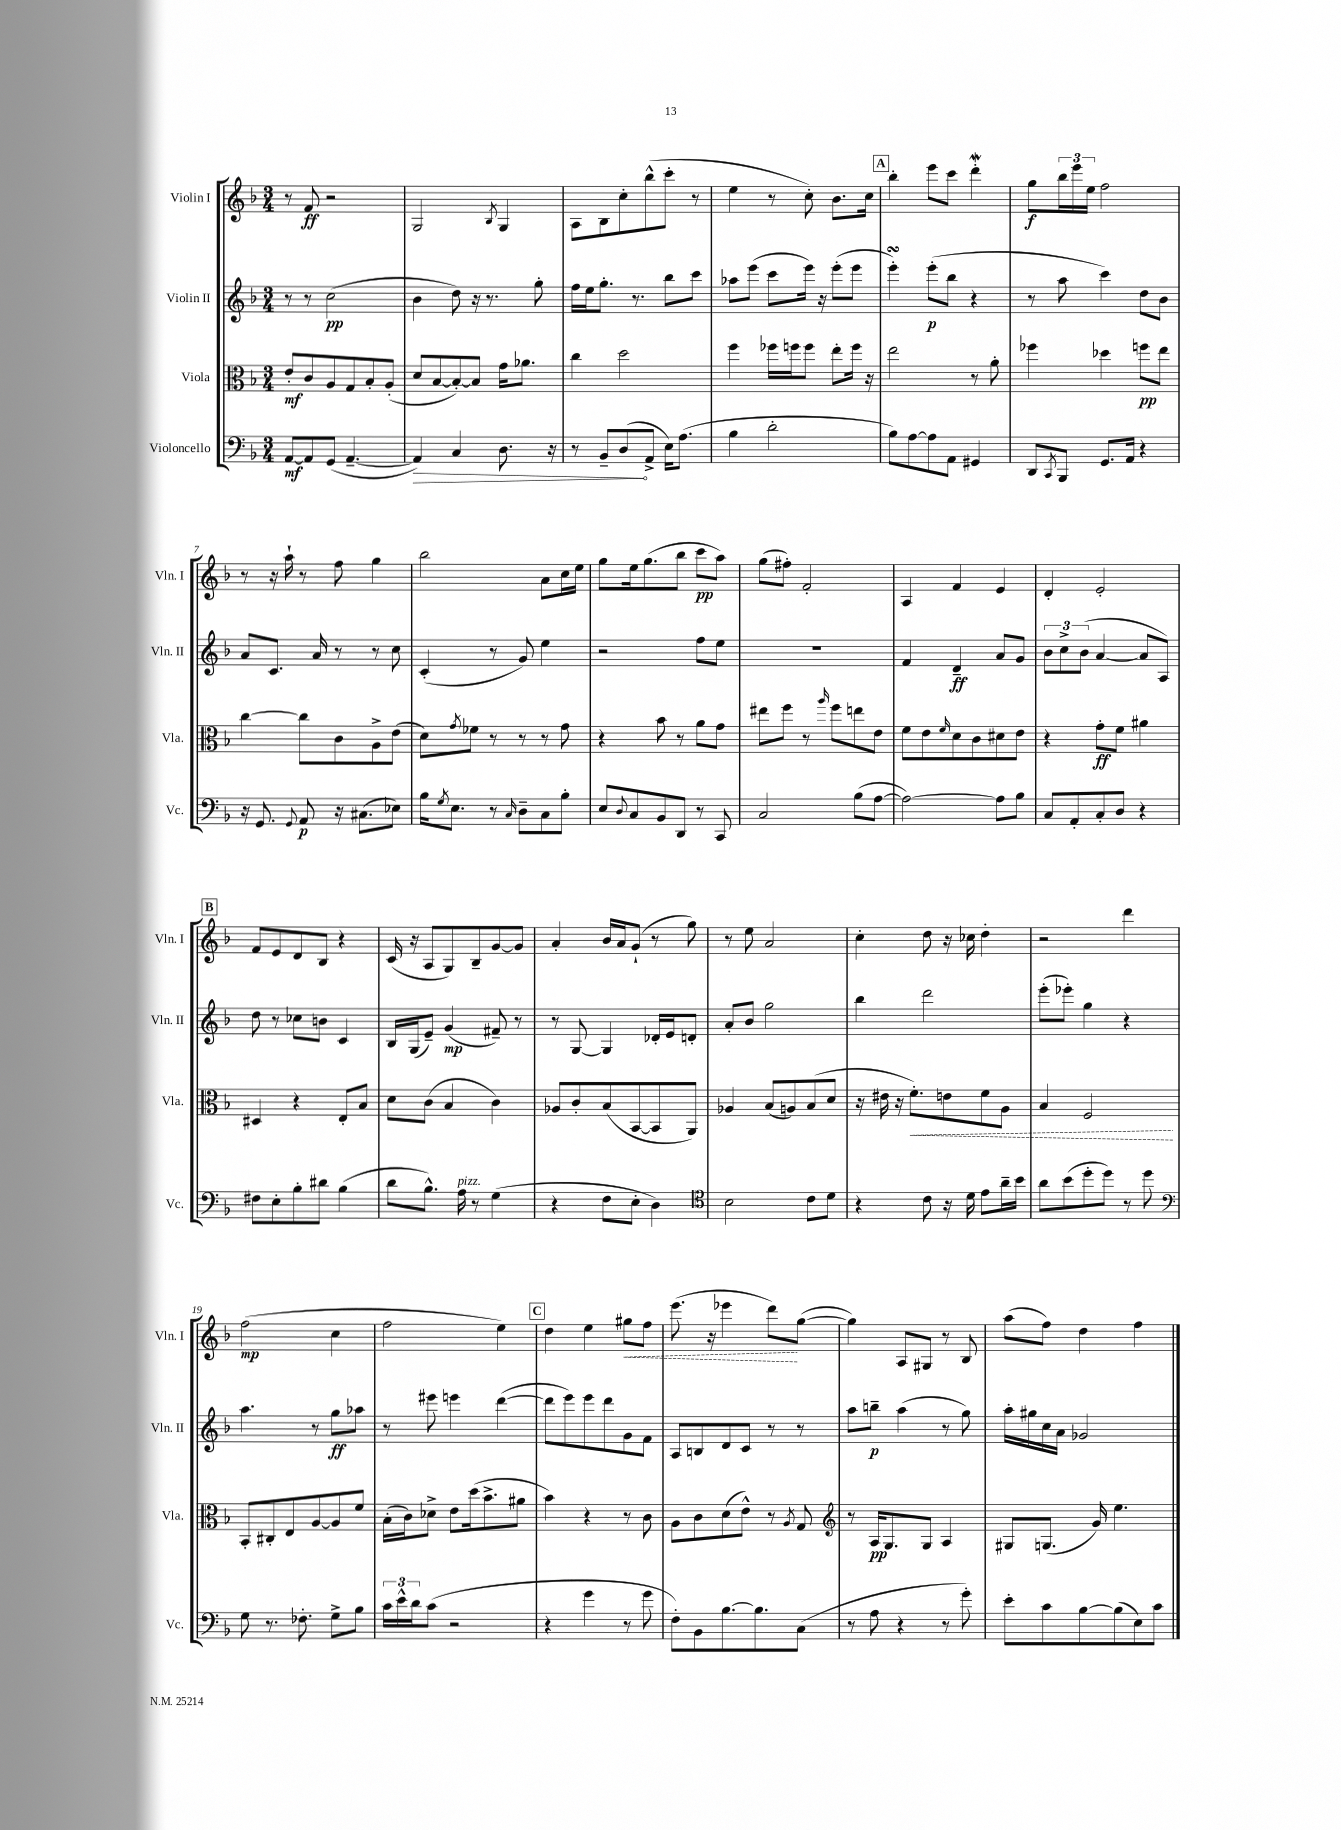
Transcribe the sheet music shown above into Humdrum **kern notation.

**kern	**dynam	**kern	**dynam	**kern	**dynam	**kern	**dynam
*part4	*part4	*part3	*part3	*part2	*part2	*part1	*part1
*staff4	*staff4	*staff3	*staff3	*staff2	*staff2	*staff1	*staff1
*I"Violoncello	*	*I"Viola	*	*I"Violin II	*	*I"Violin I	*
*I'Vc.	*	*I'Vla.	*	*I'Vln. II	*	*I'Vln. I	*
*clefF4	*	*clefC3	*	*clefG2	*	*clefG2	*
*k[b-]	*	*k[b-]	*	*k[b-]	*	*k[b-]	*
*M3/4	*	*M3/4	*	*M3/4	*	*M3/4	*
=1	=1	=1	=1	=1	=1	=1	=1
[8AA/L	mf	8e'/L	mf	8r	.	8r	.
8AA/]	.	8c/	.	8r	.	8f/	ff
(8GG/J	.	8A/	.	(2cc\	pp	2r	.
[4.AA~/	.	8G/	.	.	.	.	.
.	.	8B-'/	.	.	.	.	.
.	.	(8A'/J	.	.	.	.	.
=2	=2	=2	=2	=2	=2	=2	=2
!	!LO:HP:b	!	!	!	!	!	!
4AA/])	>	8d/L	.	4b-\	.	2G/	.
.	.	[8B-/	.	.	.	.	.
4C/	.	8B-'/_)	.	8dd\)	.	.	.
.	.	8B-/J]	.	16r	.	.	.
.	.	.	.	8.r	.	.	.
.	.	.	.	.	.	8qB-/	.
8.D\	.	16g\KL	.	.	.	4G/	.
.	.	8.a-X\J	.	.	.	.	.
.	.	.	.	8gg'\	.	.	.
16r	.	.	.	.	.	.	.
=3	=3	=3	=3	=3	=3	=3	=3
8r	.	4cc\	.	16ff\LL	.	8A\L	.
.	.	.	.	16ee\J	.	.	.
8BB-~/L	.	.	.	8.gg'\J	.	8B-\	.
(8D/	.	2dd\	.	.	.	8cc'\	.
.	.	.	.	8.r	.	.	.
8AA^/J	]	.	.	.	.	(8bb-^^\	.
16E\KL)	.	.	.	8bb-\L	.	8ccc'\J	.
(8.A\J	.	.	.	.	.	.	.
.	.	.	.	8ccc\J	.	8r	.
=4	=4	=4	=4	=4	=4	=4	=4
4B-\	.	4ff\	.	8aa-X\L	.	4ee\	.
.	.	.	.	(8eee\J	.	.	.
2d'\	.	16ff-X\LL	.	8ccc\L	.	8r	.
.	.	16ffn\J	.	.	.	.	.
.	.	8ff\J	.	16eee\Jk)	.	8cc'\)	.
.	.	.	.	16r	.	.	.
.	.	8ee'\L	.	(8eee'\L	.	8.b-\L	.
.	.	16ff\Jk	.	8eee\J	.	.	.
.	.	16r	.	.	.	16cc\Jk	.
!!LO:REH:place=s1:t=A
=5	=5	=5	=5	=5	=5	=5	=5
8B-\L)	.	2ee\	.	4eeesSsS'\)	.	4bb-'\	.
[8A\	.	.	.	.	.	.	.
8A\]	.	.	.	(8eee'\L	p	8eee\L	.
8AA\J	.	.	.	8bb-\J	.	8ccc\J	.
4GG#X/	.	8r	.	4r	.	4dddW'\	.
.	.	8a'\	.	.	.	.	.
=6	=6	=6	=6	=6	=6	=6	=6
8DD/L	.	4ff-X\	.	8r	.	8gg\L	f
8qCC/	.	.	.	.	.	.	.
8BBB-/J	.	.	.	8aa\	.	24bb-\L	.
.	.	.	.	.	.	24eee\	.
.	.	.	.	.	.	24ee\JJ	.
8.GG/L	.	4dd-X\	.	4ccc\)	.	2ff\	.
16AA/Jk	.	.	.	.	.	.	.
4r	.	8ffn\L	pp	8dd\L	.	.	.
.	.	8ee\J	.	8b-\J	.	.	.
!!LO:LB:g=z
=7	=7	=7	=7	=7	=7	=7	=7
16r	.	[4cc\	.	8a/L	.	8r	.
8.GG/	.	.	.	.	.	.	.
.	.	.	.	8.c/J	.	16r	.
.	.	.	.	.	.	16aa`\	.
8qqGG/	.	.	.	.	.	.	.
8AA/	p	8cc\L]	.	.	.	8r	.
.	.	.	.	16a/	.	.	.
16r	.	8c\	.	8r	.	8ff\	.
(8.C#X\L	.	.	.	.	.	.	.
.	.	8A^\	.	8r	.	4gg\	.
8E-X\J)	.	(8e\J	.	8cc\	.	.	.
=8	=8	=8	=8	=8	=8	=8	=8
16B-\KL	.	8d\L)	.	(4c'/	.	2bb-\	.
8qG/	.	.	.	.	.	.	.
8.E\J	.	.	.	.	.	.	.
.	.	8qg/	.	.	.	.	.
.	.	8f-X\J	.	.	.	.	.
8r	.	8r	.	8r	.	.	.
16qqC/	.	.	.	.	.	.	.
8D~\L	.	8r	.	8g/)	.	.	.
8C\	.	8r	.	4ee\	.	8a\L	.
8B-'\J	.	8g\	.	.	.	16cc\L	.
.	.	.	.	.	.	16ee\JJ	.
=9	=9	=9	=9	=9	=9	=9	=9
8E/L	.	4r	.	2r	.	8gg\L	.
8qqD/	.	.	.	.	.	.	.
8C/	.	.	.	.	.	16ee\k	.
.	.	.	.	.	.	(8.gg\	.
8BB-/	.	8b-\	.	.	.	.	.
8DD/J	.	8r	.	.	.	8bb-\J	.
8r	.	8a\L	.	8ff\L	.	8ccc\L	pp
8CC/	.	8g\J	.	8ee\J	.	8aa\J)	.
=10	=10	=10	=10	=10	=10	=10	=10
2C/	.	8ee#X\L	.	2.r	.	(8gg\L	.
.	.	8ff\J	.	.	.	8ff#X'\J)	.
.	.	8r	.	.	.	2f'/	.
.	.	16qqaa/	.	.	.	.	.
.	.	8ff\L	.	.	.	.	.
(8B-\L	.	8een\	.	.	.	.	.
[8A\J	.	8e\J	.	.	.	.	.
=11	=11	=11	=11	=11	=11	=11	=11
2A\_)	.	8f\L	.	4f/	.	4A/	.
.	.	8e\	.	.	.	.	.
.	.	16qqf/	.	.	.	.	.
.	.	8d\	.	4d~/	ff	4f/	.
.	.	8c\	.	.	.	.	.
8A\L]	.	8d#X\	.	8a/L	.	4e/	.
8B-\J	.	8e\J	.	8g/J	.	.	.
=12	=12	=12	=12	=12	=12	=12	=12
8C/L	.	4r	.	12b-\L	.	4d'/	.
.	.	.	.	12cc^\	.	.	.
8AA'/	.	.	.	.	.	.	.
.	.	.	.	(12b-\J	.	.	.
8C'/	.	8g'\L	ff	[4a/	.	2e'/	.
8D/J	.	8f\J	.	.	.	.	.
4r	.	4a#X\	.	8a/L]	.	.	.
.	.	.	.	8A/J)	.	.	.
!!LO:LB:g=z
!!LO:REH:place=s1:t=B
=13	=13	=13	=13	=13	=13	=13	=13
8F#X\L	.	4D#X/	.	8dd\	.	8f/L	.
8E'\	.	.	.	8r	.	8e/	.
8B-'\	.	4r	.	8cc-X\L	.	8d/	.
8d#X\J	.	.	.	8bn\J	.	8B-/J	.
(4B-\	.	8E'/L	.	4c/	.	4r	.
.	.	8B-/J	.	.	.	.	.
=14	=14	=14	=14	=14	=14	=14	=14
8d\L	.	8d\L	.	16B-/LL	.	(16c/	.
.	.	.	.	(16G/J	.	16r	.
8.B-^^\J)	.	(8c\J	.	8e~/J)	.	8A/L	.
.	.	4B-/	.	(4g/	mp	8G/)	.
!LO:TX:a:i:t=pizz.	!	!	!	!	!	!	!
16A\	.	.	.	.	.	.	.
8r	.	.	.	.	.	8B-~/	.
(4G\	.	4c\)	.	8f#X~/)	.	[8g/	.
.	.	.	.	8r	.	8g/J]	.
=15	=15	=15	=15	=15	=15	=15	=15
4r	.	8A-X/L	.	8r	.	4a'/	.
.	.	8c'/	.	[8G/	.	.	.
8F\L	.	(8B-/	.	4G/]	.	16b-/LL	.
.	.	.	.	.	.	16a/J	.
8E'\J	.	[8BB-/	.	.	.	(8g`/J	.
4D\)	.	8BB-/]	.	16d-X'/LL	.	8r	.
.	.	.	.	16e/J	.	.	.
.	.	8AA/J)	.	8dn'/J	.	8gg\)	.
=16	=16	=16	=16	=16	=16	=16	=16
*clefC4	*	*	*	*	*	*	*
2B-\	.	4A-X/	.	8a'/L	.	8r	.
.	.	.	.	8b-/J	.	8ee\	.
.	.	(8B-/L	.	2gg\	.	2a/	.
.	.	8An/)	.	.	.	.	.
8c\L	.	(8B-/	.	.	.	.	.
8d\J	.	8d/J	.	.	.	.	.
=17	=17	=17	=17	=17	=17	=17	=17
4r	.	16r	.	4bb-\	.	4cc'\	.
.	.	16e#X\	.	.	.	.	.
.	.	16r	.	.	.	.	.
!	!	!	!LO:HP:b	!	!	!	!
.	.	8.f'\L)	<	.	.	.	.
8c\	.	.	.	2ddd\	.	8dd\	.
16r	.	8en\	.	.	.	16r	.
16d\	.	.	.	.	.	16cc-X\	.
8e\L	.	8f\	.	.	.	4dd'\	.
16a~\L	.	8A\J	.	.	.	.	.
16b-\JJ	.	.	.	.	.	.	.
=18	=18	=18	=18	=18	=18	=18	=18
8a\L	.	4B-/	.	(8eee'\L	.	2r	.
(8b-\	.	.	.	8eee-X'\J)	.	.	.
8dd'\	.	2F/	.	4gg\	.	.	.
8dd\J)	.	.	.	.	.	.	.
8r	.	.	.	4r	.	4ddd\	.
8dd\	.	.	.	.	.	.	.
.	.	.	[	.	.	.	.
!!LO:LB:g=z
=19	=19	=19	=19	=19	=19	=19	=19
*clefF4	*	*	*	*	*	*	*
8G\	.	8BB-'/L	.	4.aa\	.	(2ff\	mp
8.r	.	8C#X'/	.	.	.	.	.
.	.	8E/	.	.	.	.	.
8.F-X'\	.	.	.	.	.	.	.
.	.	[8A/	.	8r	.	.	.
8G^\L	.	8A/]	.	8gg\L	ff	4cc\	.
8B-\J	.	8f/J	.	8aa-X\J	.	.	.
=20	=20	=20	=20	=20	=20	=20	=20
24c\LL	.	(16B-'\LL	.	8r	.	2ff\	.
24e^^\	.	.	.	.	.	.	.
.	.	16c\J)	.	.	.	.	.
24d\J	.	.	.	.	.	.	.
(8c\J	.	8d-X^\J	.	8eee#X\	.	.	.
2r	.	8e\L	.	4eeen\	.	.	.
.	.	(16dd\k	.	.	.	.	.
.	.	8.b-^\	.	.	.	.	.
.	.	.	.	([4ddd\	.	4ee\)	.
.	.	8a#X\J	.	.	.	.	.
!!LO:REH:place=s1:t=C
=21	=21	=21	=21	=21	=21	=21	=21
4r	.	4b-\)	.	8ddd\L]	.	4dd\	.
.	.	.	.	8eee\)	.	.	.
4g\	.	4r	.	8eee\	.	4ee\	.
.	.	.	.	8ddd\	.	.	.
!	!	!	!	!	!	!	!LO:HP:b
8r	.	8r	.	8g\	.	8gg#X\L	<
8g\	.	8c\	.	8f\J	.	8ff\J	.
=22	=22	=22	=22	=22	=22	=22	=22
8F'\L)	.	8A\L	.	8A/L	.	(8.eee\	.
8BB-\	.	8c\	.	8Bn/	.	.	.
.	.	.	.	.	.	16r	.
[8.B-\	.	(8d\	.	8d/	.	4eee-X\	.
.	.	8e^^\J)	.	8c/J	.	.	.
8.B-\]	.	.	.	.	.	.	.
.	.	8r	.	8r	.	8ddd\L)	.
.	.	8qA/	.	.	.	.	.
(8C\J	.	8G/	.	8r	.	([8gg\J	[
=23	=23	=23	=23	=23	=23	=23	=23
*	*	*clefG2	*	*	*	*	*
8r	.	8r	.	8aa\L	.	4gg\])	.
8A\	.	16A/KL	pp	8bbn~\J	p	.	.
.	.	8.G/	.	.	.	.	.
4r	.	.	.	(4aa\	.	8A/L	.
.	.	8G/J	.	.	.	8G#X/J	.
8r	.	4A/	.	8r	.	8r	.
8g'\)	.	.	.	8gg\)	.	8B-/	.
=24	=24	=24	=24	=24	=24	=24	=24
8e'\L	.	8G#X/L	.	16aa'\LL	.	(8aa\L	.
.	.	.	.	16gg#X\	.	.	.
8c\	.	(8.Gn/J	.	16cc\	.	8ff\J)	.
.	.	.	.	16a\JJ	.	.	.
[8B-\	.	.	.	2g-X/	.	4dd\	.
.	.	16g/)	.	.	.	.	.
(8B-\]	.	4.ee\	.	.	.	.	.
8E\)	.	.	.	.	.	4ff\	.
8c\J	.	.	.	.	.	.	.
==	==	==	==	==	==	==	==
*-	*-	*-	*-	*-	*-	*-	*-
